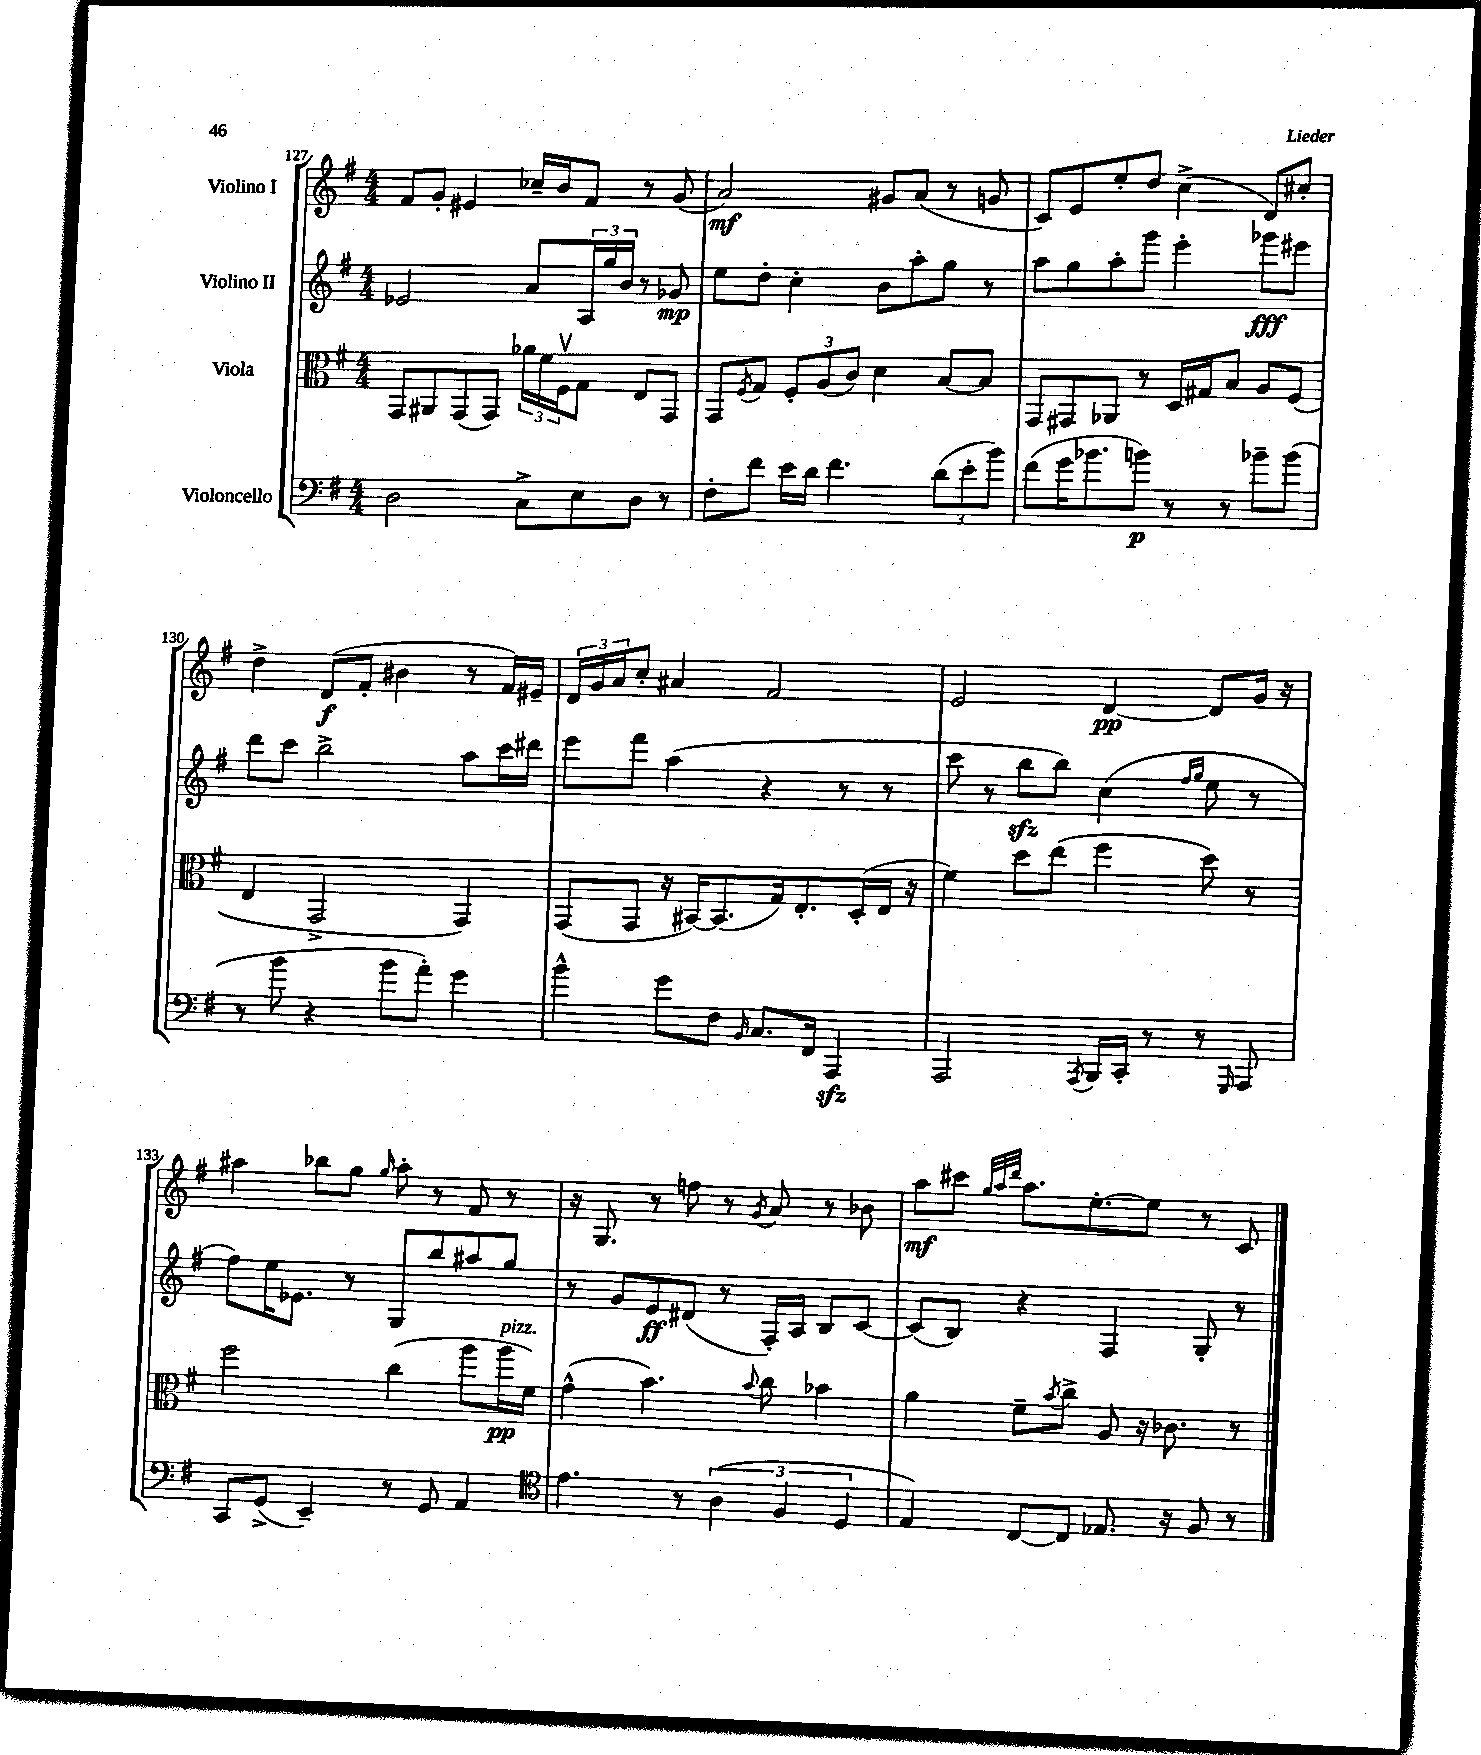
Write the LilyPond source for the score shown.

<<
\new StaffGroup <<
\new Staff = "s0" \with { instrumentName = "Violino I" } {
    \clef treble \key g \major \numericTimeSignature \time 4/4
    fis'8 g'8-. eis'4 ces''16-- b'16 fis'8 r8 g'8( |
    a'2\mf) gis'8 a'8( r8 g'8 |
    c'8) e'8 e''8-. d''8 c''4->( d'8) cis''8-. |
    d''4-> d'8\f( fis'8-. bis'4 r8 fis'16) eis'16-- |
    \tuplet 3/2 { d'16 g'16 a'16 } c''8-. ais'4 fis'2 |
    e'2 d'4~\pp d'8 g'16 r16 |
    ais''4 bes''8 g''8 \grace { g''16 } ais''8-. r8 fis'8 r8 |
    r16 g8. r8 f''8 r8 \acciaccatura { g'8 } a'8 r8 bes'8 |
    a''8\mf cis'''8 \grace { g''32 a''32 d'''32 } a''8. e''8.~-. e''8 r8 c'8 \bar "|." |
}
\new Staff = "s1" \with { instrumentName = "Violino II" } {
    \clef treble \key g \major \numericTimeSignature \time 4/4
    ees'2 a'8 \tuplet 3/2 { a16 g''16 b'16 } r8 ges'8\mp |
    e''8 d''8-. c''4-. b'8 a''8-. g''8 r8 |
    a''8 g''8 a''8-. g'''8 e'''4-. ges'''8\fff eis'''8 |
    d'''8 c'''8 b''2-> a''8 c'''16 dis'''16 |
    e'''8 fis'''8 a''4( r4 r8 r8 |
    c'''8 r8 b''8\sfz b''8) c''4( \grace { fis''16 g''16 } e''8 r8 |
    fis''8) e''16 ees'8. r8 g8 b''8 ais''8 g''8 |
    r8 g'8 e'8\ff dis'8( r8 fis16-.) a16 b8 c'8~ |
    c'8( b8) r4 fis4 g8-. r8 \bar "|." |
}
\new Staff = "s2" \with { instrumentName = "Viola" } {
    \clef alto \key g \major \numericTimeSignature \time 4/4
    g,8 ais,8 g,8( g,8) \tuplet 3/2 { aes'16 fis'16 fis16\upbow } g8 e8 g,8 |
    g,8 \acciaccatura { fis8 } g8 \tuplet 3/2 { fis8-. a8( c'8) } d'4 b8~ b8 |
    g,8 gis,8 aes,8 r8 d16 gis16 b8 a8 fis8( |
    e4 g,2-> g,4) |
    g,8( g,8 r16 bis,16~) bis,8.( g16) e8.-. d16-.( e16 r16 |
    fis'4) d''8 e''8( fis''4 d''8) r8 |
    fis''2 c''4( a''8 a''16\pp^\markup { \italic "pizz." } fis'16) |
    g'4-^( b'4.) \appoggiatura { b'8 } c''8 bes'4 |
    a'4 fis'8-- \acciaccatura { b'8 } c''8-> a8 r16 ces'8. r8 \bar "|." |
}
\new Staff = "s3" \with { instrumentName = "Violoncello" } {
    \clef bass \key g \major \numericTimeSignature \time 4/4
    d2 c8-> e8 d8 r8 |
    fis8-. fis'8 e'16 d'16 fis'4. \tuplet 3/2 { d'8( e'8-. b'8) } |
    fis'8( g'16 bes'8. b'8\p) r8 r8 bes'8-- bes'8( |
    r8 b'8 r4 b'8 a'8-.) g'4 |
    b'4-^ g'8 fis8 \grace { b,16 } c8. fis,16 a,,4\sfz |
    a,,2 \acciaccatura { a,,8 } b,,16 c,16-. r8 r8 \grace { g,,16 } a,,8 |
    c,8 g,8->( e,4--) r8 g,8 a,4 |
    \clef tenor e'4. r8 \tuplet 3/2 { a4( fis4 d4 } |
    e4) c8~ c8 ees8. r16 fis8 r8 \bar "|." |
}
>>
>>
\layout { \context { \Score currentBarNumber = #127 } }
